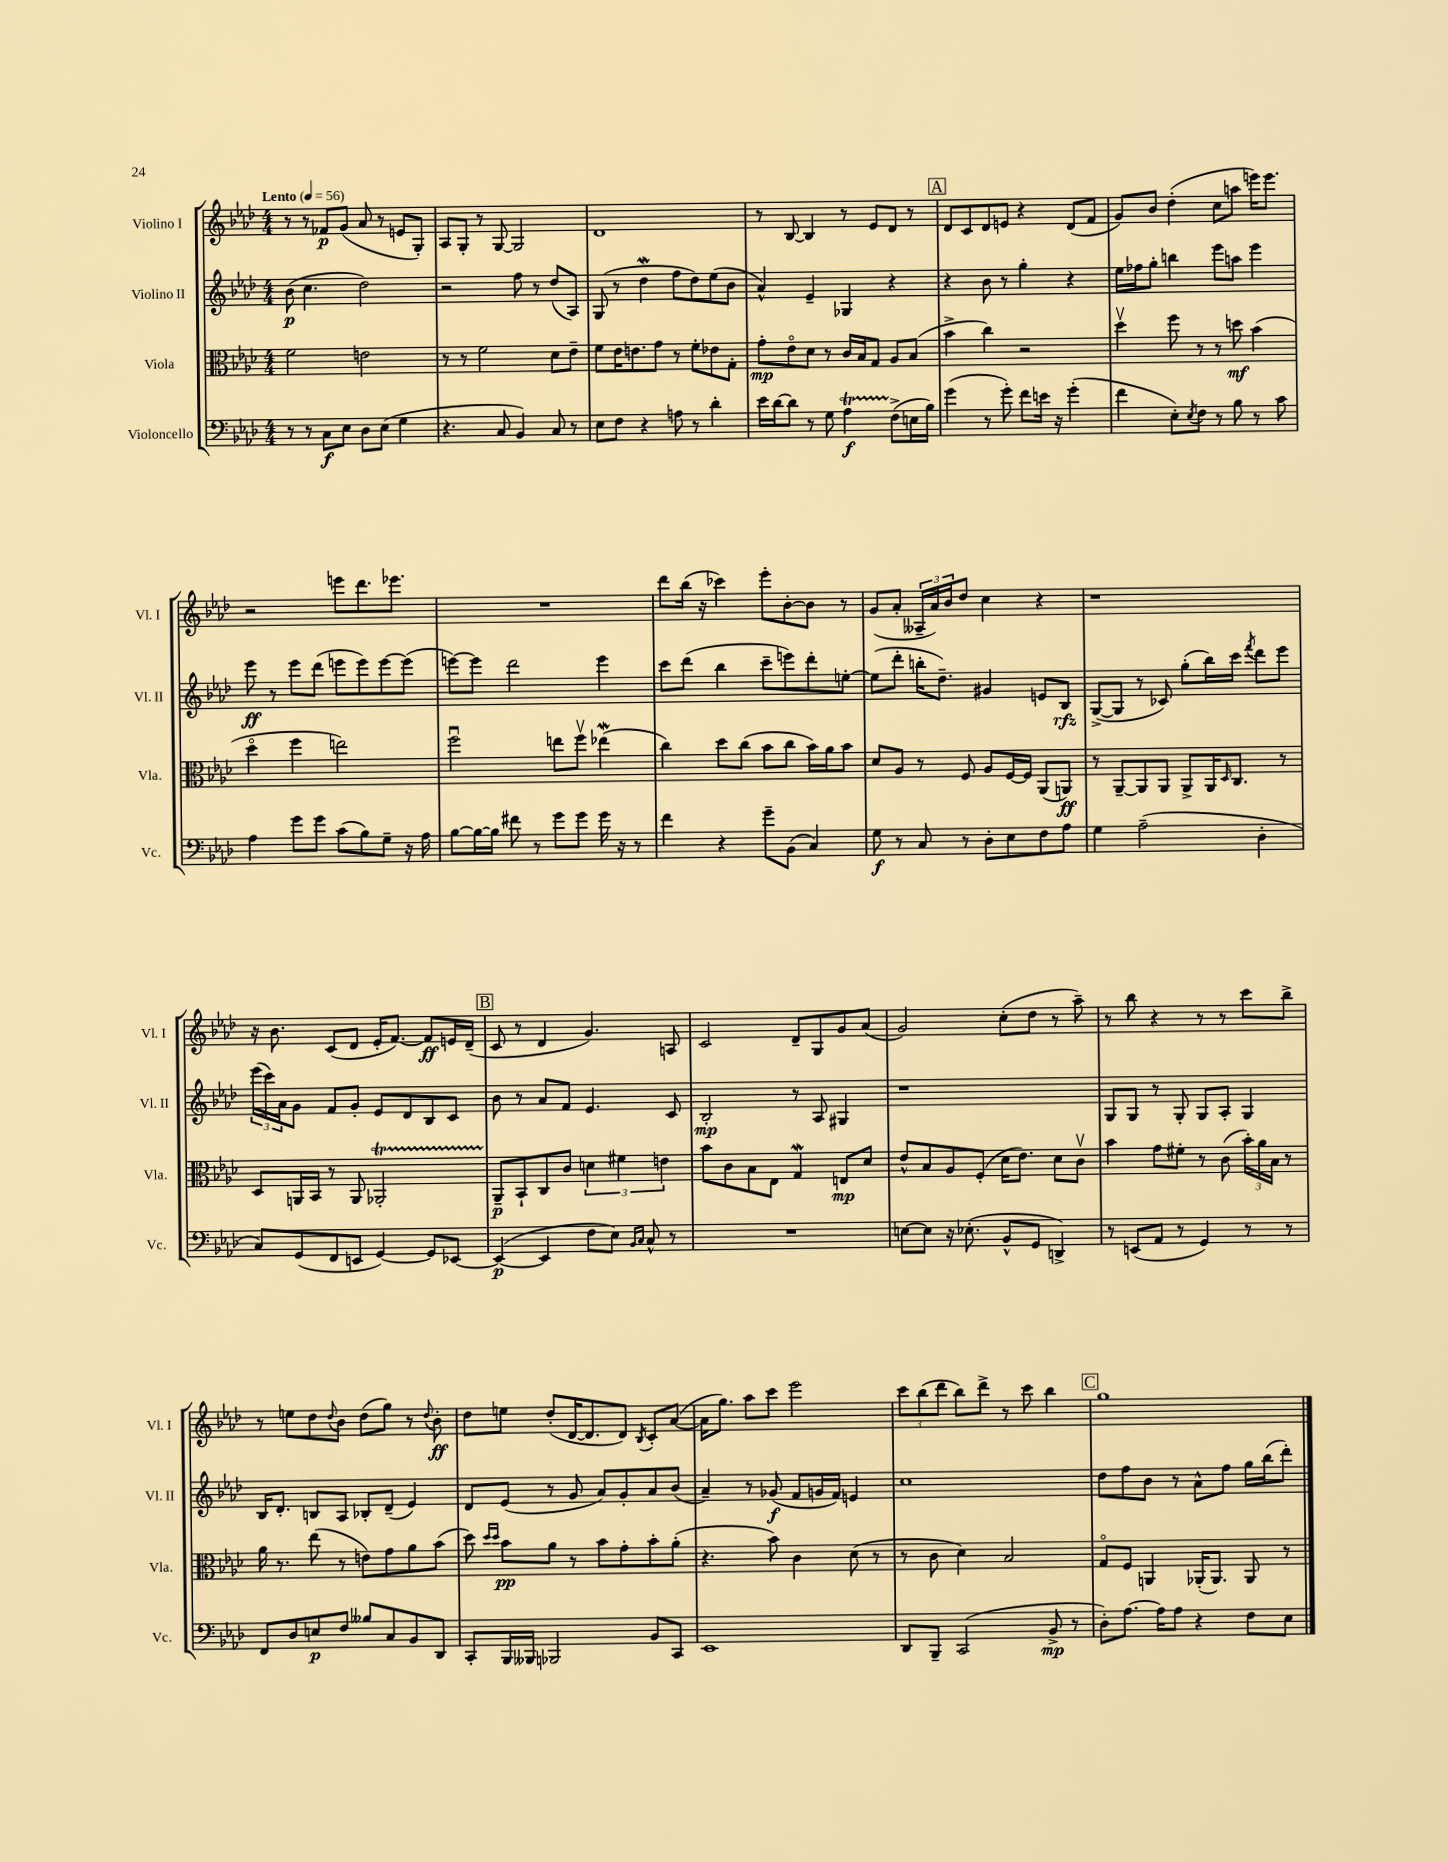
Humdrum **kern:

**kern	**dynam	**kern	**dynam	**kern	**dynam	**kern	**dynam
*part4	*part4	*part3	*part3	*part2	*part2	*part1	*part1
*staff4	*staff4	*staff3	*staff3	*staff2	*staff2	*staff1	*staff1
*I"Violoncello	*	*I"Viola	*	*I"Violino II	*	*I"Violino I	*
*I'Vc.	*	*I'Vla.	*	*I'Vl. II	*	*I'Vl. I	*
*clefF4	*	*clefC3	*	*clefG2	*	*clefG2	*
*k[b-e-a-d-]	*	*k[b-e-a-d-]	*	*k[b-e-a-d-]	*	*k[b-e-a-d-]	*
*M4/4	*	*M4/4	*	*M4/4	*	*M4/4	*
*MM56	*	*MM56	*	*MM56	*	*MM56	*
=1	=1	=1	=1	=1	=1	=1	=1
!	!	!	!	!	!	!LO:TX:a:B:t=Lento	!
8r	.	2f\	.	(8b-\	p	8r	.
8r	.	.	.	4.cc\	.	8r	.
8C\L	f	.	.	.	.	8f-X/L	p
8E-\J	.	.	.	.	.	(8g/J	.
8D-\L	.	2en\	.	2dd-\)	.	8a-/	.
(8E-\J	.	.	.	.	.	8r	.
4G\	.	.	.	.	.	8en/L	.
.	.	.	.	.	.	8G'/J)	.
=2	=2	=2	=2	=2	=2	=2	=2
4.r	.	8r	.	2r	.	8A-/L	.
.	.	8r	.	.	.	8G'/J	.
.	.	2f\	.	.	.	8r	.
8C/	.	.	.	.	.	[8G/	.
4BB-/)	.	.	.	8ff\	.	2G/]	.
.	.	.	.	8r	.	.	.
8C/	.	8d-\L	.	(8dd-/L	.	.	.
8r	.	8e-~\J	.	8A-/J)	.	.	.
=3	=3	=3	=3	=3	=3	=3	=3
8E-\L	.	8f\L	.	(8G/	.	1d-	.
8F\J	.	16e-\K	.	8r	.	.	.
.	.	8.en\	.	.	.	.	.
4r	.	.	.	4dd-w\	.	.	.
.	.	8g\J	.	.	.	.	.
8An\	.	8r	.	8ff\L	.	.	.
8r	.	8f'\L	.	8dd-\)	.	.	.
4d-'\	.	8e-X\	.	(8ee-\	.	.	.
.	.	8G'\J	.	8b-\J	.	.	.
=4	=4	=4	=4	=4	=4	=4	=4
16e-\LL	.	8g'\L	mp	4a-^^/)	.	8r	.
[16d-\J	.	.	.	.	.	.	.
8d-\J]	.	8e-\	.	.	.	[8B-/	.
8r	.	8d-\J	.	4e-~/	.	4B-/]	.
8G\	.	8r	.	.	.	.	.
4A-T\	f	16c/LL	.	4G-X/	.	8r	.
.	.	16B-/J	.	.	.	.	.
.	.	8G/J	.	.	.	8e-/L	.
(8F^\L	.	8A-/L	.	4r	.	8d-/J	.
16En\L	.	(8B-/J	.	.	.	8r	.
16B-\JJ)	.	.	.	.	.	.	.
!!LO:REH:place=s1:t=A
=5	=5	=5	=5	=5	=5	=5	=5
(4g\	.	4b-^\	.	4r	.	8d-/L	.
.	.	.	.	.	.	8c/	.
8r	.	4cc\)	.	8b-\	.	8d-/	.
8g'\)	.	.	.	8r	.	8en/J	.
8f\L	.	2r	.	4gg'\	.	4r	.
16en\Jk	.	.	.	.	.	.	.
16r	.	.	.	.	.	.	.
(4g'\	.	.	.	4r	.	(8d-/L	.
.	.	.	.	.	.	8f/J	.
=6	=6	=6	=6	=6	=6	=6	=6
4f\	.	4dd-v\	.	16ee-\LL	.	8g/L)	.
.	.	.	.	16ff-X\J	.	.	.
.	.	.	.	8gg'\J	.	8b-/J	.
8E-'\L)	.	8ff\	.	4bbn\	.	(4dd-'\	.
8qE-/	.	.	.	.	.	.	.
8F\J	.	8r	.	.	.	.	.
8r	.	8r	.	8eee-\L	.	8cc\L	.
8B-\	.	8ddn\	mf	8aan\J	.	8aan\J	.
8r	.	(4b-\	.	4eee-\	.	16eeen\KL)	.
.	.	.	.	.	.	8.eee\J	.
8c\	.	.	.	.	.	.	.
!!LO:LB:g=z
=7	=7	=7	=7	=7	=7	=7	=7
4A-\	.	4dd-\	.	8eee-\	ff	2r	.
.	.	.	.	8r	.	.	.
8g\L	.	4ff\	.	8eee-\L	.	.	.
8g\J	.	.	.	(8ddd-\J	.	.	.
(8c\L	.	2een\)	.	8eeen\L	.	8eeen\L	.
8B-\)	.	.	.	8eee\)	.	8.ddd-\	.
8G~\J	.	.	.	[8eee\	.	.	.
.	.	.	.	.	.	8.eee-X\J	.
16r	.	.	.	(8eee\J]	.	.	.
16A-\	.	.	.	.	.	.	.
=8	=8	=8	=8	=8	=8	=8	=8
[8B-\L	.	2ffu\	.	[8eeen\L)	.	1r	.
16B-\L_	.	.	.	8eee\J]	.	.	.
16B-\JJ]	.	.	.	.	.	.	.
8f#X\	.	.	.	2ddd-\	.	.	.
8r	.	.	.	.	.	.	.
8g\L	.	8een\L	.	.	.	.	.
8g\J	.	8ffv\J	.	.	.	.	.
16g\	.	(4ee-XW\	.	4eee\	.	.	.
16r	.	.	.	.	.	.	.
8r	.	.	.	.	.	.	.
=9	=9	=9	=9	=9	=9	=9	=9
4f\	.	4cc\)	.	8ccc\L	.	8ddd-\L	.
.	.	.	.	(8ddd-\J	.	(16bb-\Jk	.
.	.	.	.	.	.	16r	.
4r	.	8dd-\L	.	4bb-\	.	4ccc-X\)	.
.	.	(8cc\J	.	.	.	.	.
8g~\L	.	8b-\L	.	8ccc~\L	.	8eee-'\L	.
(8BB-\J	.	8cc\J	.	8eeen\)	.	[8b-'\	.
4C/)	.	16b-\LL)	.	8ddd-'\	.	8b-\J]	.
.	.	16a-\J	.	.	.	.	.
.	.	8b-\J	.	[8een'\J	.	8r	.
=10	=10	=10	=10	=10	=10	=10	=10
8G\	f	8d-/L	.	(8ee\L]	.	(8g/L	.
8r	.	8A-/J	.	8ddd-'\J	.	8a-'/J	.
8C/	.	8r	.	16bbn'\KL	.	24A--X~/LL	.
.	.	.	.	.	.	24a-/)	.
.	.	.	.	8.dd-~\J)	.	.	.
.	.	.	.	.	.	24b-/J	.
8r	.	8F/	.	.	.	8dd-/J	.
8D-'\L	.	8A-/L	.	4g#X/	.	4cc\	.
8E-\	.	[16F/L	.	.	.	.	.
.	.	16F/JJ]	.	.	.	.	.
8F\	.	(8AA-/L	.	8en/L	.	4r	.
8A-\J	.	8AAn/J)	ff	8B-/J	rfz	.	.
=11	=11	=11	=11	=11	=11	=11	=11
4G\	.	8r	.	([8G^/L	.	1r	.
.	.	[8AA-~/L	.	8G/J]	.	.	.
(2A-~\	.	8AA-/]	.	8r	.	.	.
.	.	8AA-/J	.	8c-X/)	.	.	.
.	.	8AA-^/L	.	(8gg'\L	.	.	.
.	.	16AA-/K	.	16bb-\L)	.	.	.
.	.	16qqD-/	.	.	.	.	.
.	.	8.C/J	.	16ccc\JJ	.	.	.
.	.	.	.	8qfff/	.	.	.
4D-'\	.	.	.	8ddd-\L	.	.	.
.	.	8r	.	8eee-\J	.	.	.
!!LO:LB:g=z
=12	=12	=12	=12	=12	=12	=12	=12
8C/L)	.	8D-/L	.	(24eee-\LL	.	16r	.
.	.	.	.	24ccc\)	.	.	.
.	.	.	.	.	.	8.b-\	.
.	.	.	.	24a-\J	.	.	.
(8GG/	.	16AAn/L	.	8g\J	.	.	.
.	.	16BB-/JJ	.	.	.	.	.
8FF/	.	8r	.	8f/L	.	(8c/L	.
8EEn/J	.	8AA/	.	8g'/J	.	8d-/J	.
[4GG/)	.	2AA-XT'/	.	8e-/L	.	16e-'/KL	.
.	.	.	.	.	.	[8.f/J)	.
.	.	.	.	8d-/	.	.	.
8GG/L]	.	.	.	8B-/	.	8f/L]	ff
[8EE-X/J	.	.	.	8c/J	.	16en/L	.
.	.	.	.	.	.	(16d-~/JJ	.
!!LO:REH:place=s1:t=B
=13	=13	=13	=13	=13	=13	=13	=13
(4EE-/_	p	8AA-~/L	p	8b-\	.	8c/	.
.	.	8BB-`/	.	8r	.	8r	.
4EE-/]	.	8C/	.	8a-/L	.	4d-/	.
.	.	8c/J	.	8f/J	.	.	.
8F\L	.	6dn\	.	4.e-/	.	4.g/)	.
8E-\J)	.	.	.	.	.	.	.
.	.	6f#X\	.	.	.	.	.
16qqBB-/LL	.	.	.	.	.	.	.
16qqC/JJ	.	.	.	.	.	.	.
8C^^/	.	.	.	.	.	.	.
.	.	6en\	.	.	.	.	.
8r	.	.	.	8c/	.	8An/	.
=14	=14	=14	=14	=14	=14	=14	=14
1r	.	8b-\L	.	2B-'/	mp	2c/	.
.	.	8c\	.	.	.	.	.
.	.	8B-\	.	.	.	.	.
.	.	8E-\J	.	.	.	.	.
.	.	4GW/	.	8r	.	8d-~/L	.
.	.	.	.	8A-/	.	8G/	.
.	.	8En/L	mp	4G#X/	.	8g/	.
.	.	8d-/J	.	.	.	(8a-/J	.
=15	=15	=15	=15	=15	=15	=15	=15
[8En\L	.	8e-^^/L	.	1r	.	2g/)	.
8E\J]	.	8B-/	.	.	.	.	.
16r	.	8A-/	.	.	.	.	.
(8.E-X'\	.	.	.	.	.	.	.
.	.	(8F'/J	.	.	.	.	.
8BB-^^/L	.	16d-\KL	.	.	.	(8cc'\L	.
.	.	8.e-\J)	.	.	.	.	.
8GG/J	.	.	.	.	.	8dd-\J	.
4DDn^/)	.	8d-\L	.	.	.	8r	.
.	.	8cv\J	.	.	.	8aa-~\)	.
=16	=16	=16	=16	=16	=16	=16	=16
8r	.	4b-\	.	8G/L	.	8r	.
(8EEn/L	.	.	.	8G/J	.	8bb-\	.
8AA-/J	.	8g\L	.	8r	.	4r	.
8r	.	8f#X'\J	.	8G'/	.	.	.
4GG/)	.	8r	.	8G/L	.	8r	.
.	.	(8c\	.	8A-'/J	.	8r	.
8r	.	24b-'\LL)	.	4G/	.	8ccc\L	.
.	.	24a-\	.	.	.	.	.
.	.	24B-\JJ	.	.	.	.	.
8r	.	8r	.	.	.	8bb-^\J	.
!!LO:LB:g=z
=17	=17	=17	=17	=17	=17	=17	=17
8FF/L	.	16a-\	.	16B-/KL	.	8r	.
.	.	8.r	.	8.d-'/J	.	.	.
8D-/	.	.	.	.	.	8een\L	.
8En/	p	(8ee-\	.	8Bn/L	.	8dd-\	.
.	.	.	.	.	.	8qqdd-/	.
8F/J	.	8r	.	8A-/J	.	8b-\J	.
8B--X/L	.	8en\L)	.	8B-X'/L	.	(8dd-\L	.
8C/	.	8g\	.	(8d-~/J	.	8gg\J)	.
8BB-/	.	8a-\	.	4e-/)	.	8r	.
.	.	.	.	.	.	8qqdd-/	.
8DD-/J	.	(8b-\J	.	.	.	8b-'\	ff
=18	=18	=18	=18	=18	=18	=18	=18
8CC'/L	.	8dd-\)	.	8d-/L	.	8dd-\L	.
.	.	16qqdd-/LL	.	.	.	.	.
.	.	16qqdd-/JJ	.	.	.	.	.
16BBB-/L	.	8b-\L	pp	(8e-/J	.	8een\J	.
16BBB--X/JJ	.	.	.	.	.	.	.
2BBB-X/	.	8a-\J	.	8r	.	(8dd-'/L	.
.	.	8r	.	8g/	.	[16d-/K	.
.	.	.	.	.	.	8.d-/]	.
.	.	8b-\L	.	8a-/L)	.	.	.
.	.	8g'\	.	8g'/	.	8d-/J)	.
.	.	.	.	.	.	8qB-/	.
8BB-/L	.	8b-'\	.	8a-/	.	8c'/L	.
8CC/J	.	(8a-'\J	.	(8b-/J	.	([8a-/J	.
=19	=19	=19	=19	=19	=19	=19	=19
1EE-	.	4.r	.	4a-~/)	.	16a-\KL]	.
.	.	.	.	.	.	8.gg\J)	.
.	.	.	.	8r	.	8aa-\L	.
.	.	8b-\)	.	(8g-X/	f	8ccc\J	.
.	.	4c\	.	8f/L	.	2eee-\	.
.	.	.	.	16gn/L	.	.	.
.	.	.	.	16f/JJ)	.	.	.
.	.	(8d-\	.	4en/	.	.	.
.	.	8r	.	.	.	.	.
=20	=20	=20	=20	=20	=20	=20	=20
8DD-/L	.	8r	.	1cc	.	12ccc\L	.
.	.	.	.	.	.	(12bb-\	.
8BBB-~/J	.	8c\	.	.	.	.	.
.	.	.	.	.	.	12ddd-\J	.
(2CC/	.	4d-\)	.	.	.	8bb-\L)	.
.	.	.	.	.	.	8ddd-^\J	.
.	.	2B-/	.	.	.	8r	.
.	.	.	.	.	.	8ccc\	.
8BB-^/	mp	.	.	.	.	4bb-\	.
8r	.	.	.	.	.	.	.
!!LO:REH:place=s1:t=C
=21	=21	=21	=21	=21	=21	=21	=21
8D-'\L)	.	8G/L	.	8dd-\L	.	1gg	.
[8.A-\J	.	8F/J	.	8ff\	.	.	.
.	.	4AAn/	.	8b-\J	.	.	.
16A-\KL]	.	.	.	.	.	.	.
8A-\J	.	.	.	8r	.	.	.
4r	.	(16AA-X'/KL	.	8a-^^\L	.	.	.
.	.	8.AA-/J)	.	.	.	.	.
.	.	.	.	8ff\J	.	.	.
8F\L	.	8AA-/	.	16gg\LL	.	.	.
.	.	.	.	(16bb-\J	.	.	.
8E-\J	.	8r	.	8ddd-'\J)	.	.	.
==	==	==	==	==	==	==	==
*-	*-	*-	*-	*-	*-	*-	*-
